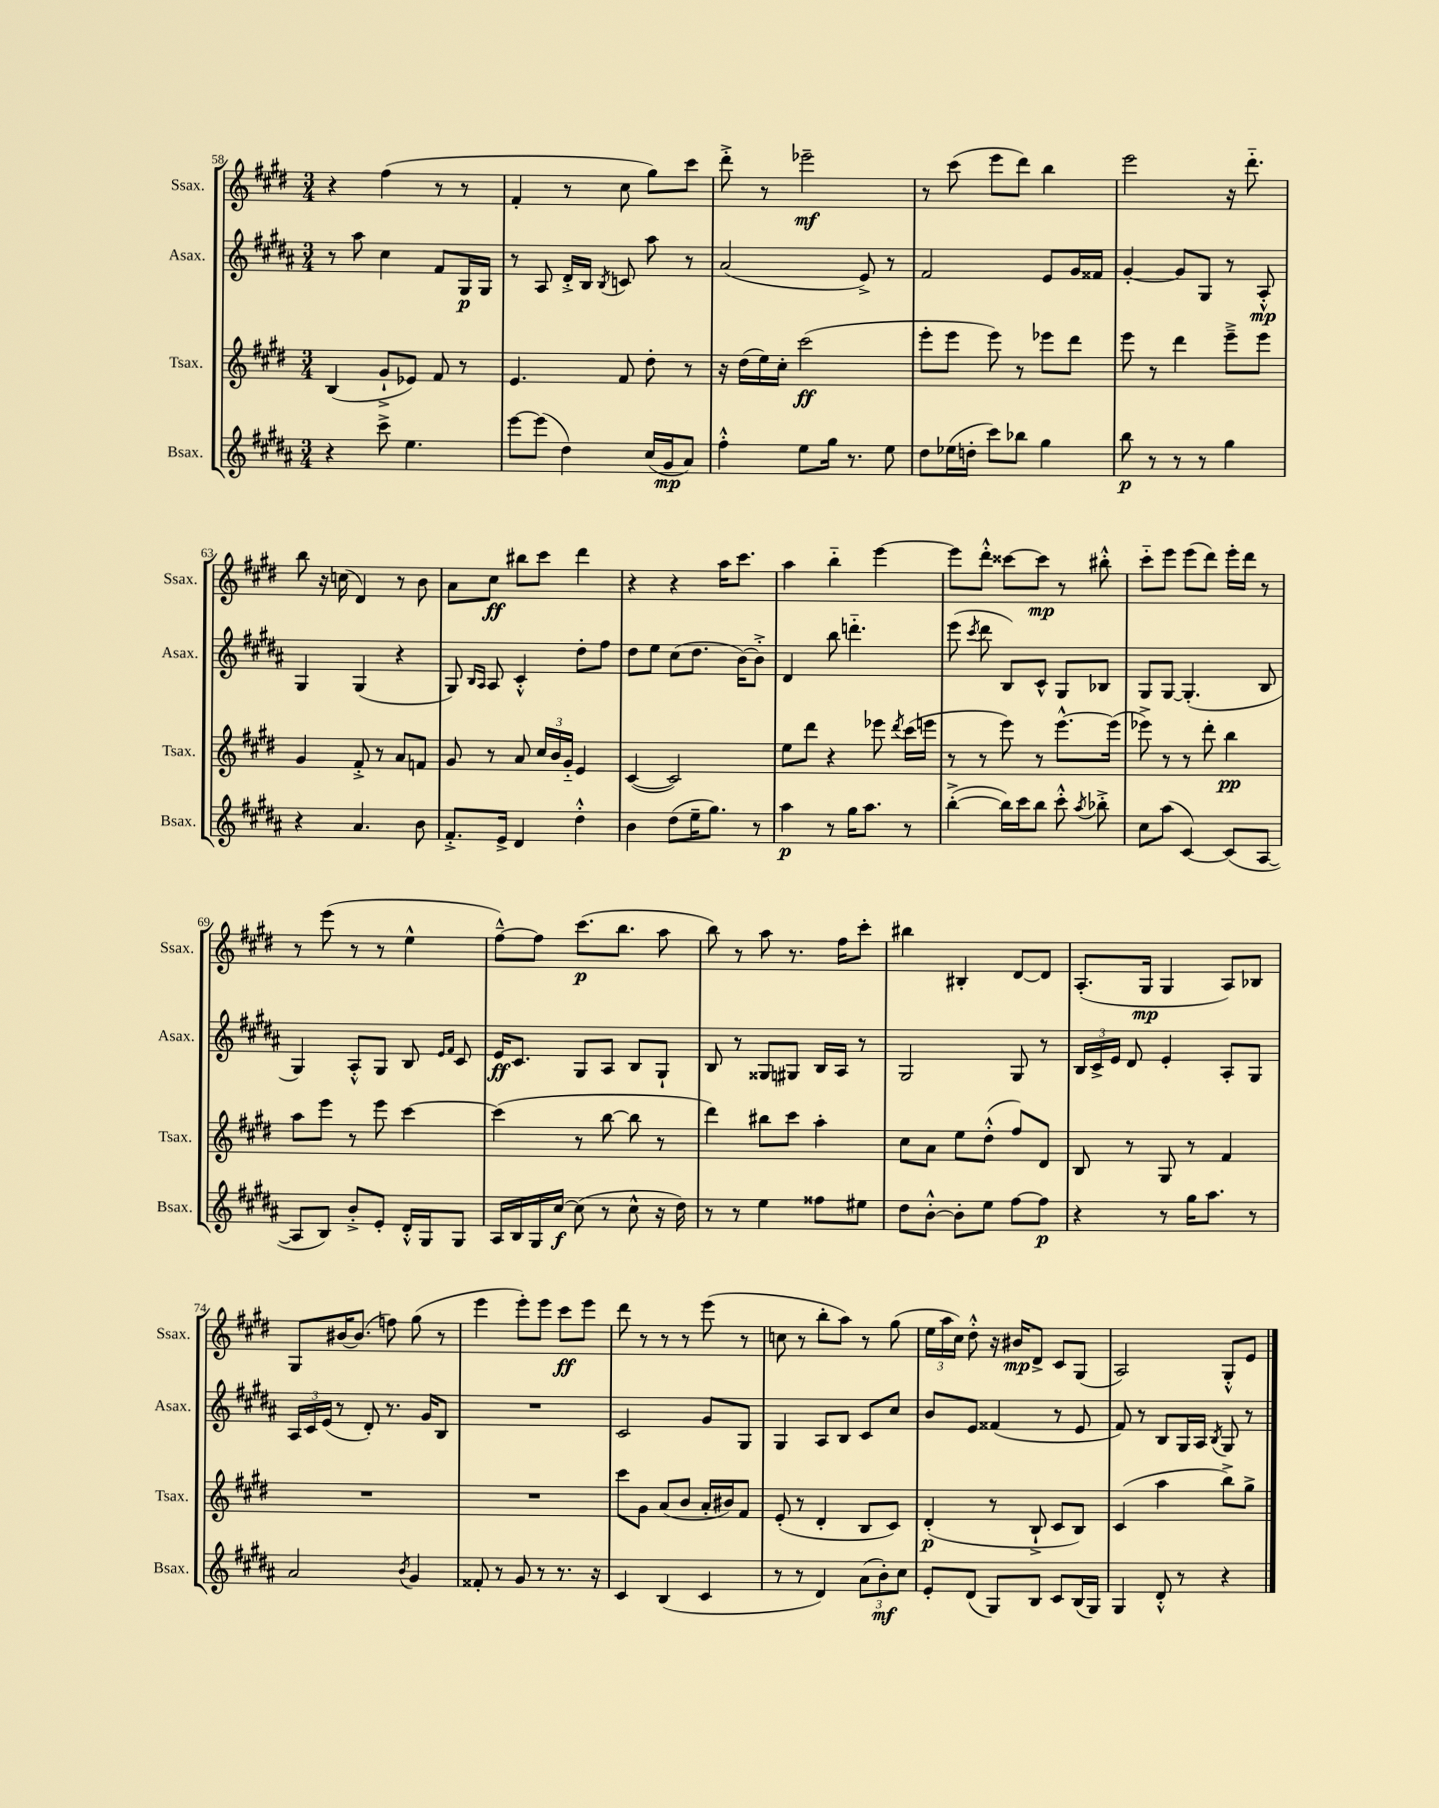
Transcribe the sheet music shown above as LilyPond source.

<<
\new StaffGroup <<
\new Staff = "s0" \with { instrumentName = "Ssax." shortInstrumentName = "Ssax." } {
    \clef treble \key e \major \numericTimeSignature \time 3/4
    \autoBeamOff r4 fis''4( r8 r8 |
    fis'4-. r8 cis''8 gis''8[) cis'''8] |
    dis'''8-.-> r8 ees'''2--\mf |
    r8 cis'''8( e'''8[ dis'''8]) b''4 |
    e'''2 r16 dis'''8.-_ |
    b''8 r16 c''16( dis'4) r8 b'8 |
    a'8[ cis''8]\ff bis''8[ cis'''8] dis'''4 |
    r4 r4 a''16[ cis'''8.] |
    a''4 b''4-_ e'''4~ |
    e'''8[ dis'''8]-.-^ cisis'''8[~ cisis'''8]\mp r8 bis''8-.-^ |
    cis'''8[-_ e'''8] e'''8[( dis'''8]) e'''16[-. dis'''16] r8 |
    r8 e'''8( r8 r8 e''4-^ |
    fis''8[~---^) fis''8] cis'''8.[\p( b''8.] a''8 |
    b''8) r8 a''8 r8. fis''16[ cis'''8]-. |
    bis''4 bis4-. dis'8[~ dis'8] |
    a8.[-.( gis16]\mp gis4 a8[) bes8] |
    gis8[ bis'16~ bis'8.]( f''8) gis''8( r8 |
    e'''4 e'''8[-.) e'''8] cis'''8[\ff e'''8] |
    dis'''8 r8 r8 r8 e'''8( r8 |
    c''8 r8 b''8[-. a''8]) r8 gis''8( |
    \tuplet 3/2 { e''16[ a''16 cis''16]) } dis''8-.-^ r16 bis'16[\mp dis'8]-> cis'8[ gis8]( |
    a2) gis8[-.-^ e'8] \bar "|." |
}
\new Staff = "s1" \with { instrumentName = "Asax." shortInstrumentName = "Asax." } {
    \clef treble \key b \major \numericTimeSignature \time 3/4
    \autoBeamOff r8 ais''8 cis''4 fis'8[ gis16\p gis16] |
    r8 ais8 dis'16[-.-> b16] \acciaccatura { b8 } c'8 ais''8 r8 |
    ais'2( e'8->) r8 |
    fis'2 e'8[ gis'16 fisis'16] |
    gis'4~-. gis'8[ gis8] r8 ais8-.-^\mp |
    gis4 gis4( r4 |
    gis8) \grace { b16[ ais16] } ais8 cis'4-.-^ dis''8[-. fis''8] |
    dis''8[ e''8] cis''8[( dis''8.] b'16[~) b'8]-.-> |
    dis'4 b''8 d'''4.-_ |
    e'''8( \acciaccatura { cis'''8 } dis'''8 b8[) cis'8]-^ gis8[ bes8] |
    gis8[ gis8]~ gis4.-.( b8 |
    gis4) ais8[-.-^ gis8] b8 \grace { e'16[ fis'16] } cis'8 |
    e'16[\ff cis'8.] gis8[ ais8] b8[ gis8]-! |
    b8 r8 gisis8[ gis8] b16[ ais16] r8 |
    gis2 gis8 r8 |
    \tuplet 3/2 { b16[ cis'16-> e'16] } dis'8 e'4-. ais8[-. gis8] |
    \tuplet 3/2 { ais16[ cis'16 e'16]( } r8 dis'8-.) r8. gis'16[ b8] |
    R2. |
    cis'2 gis'8[ gis8] |
    gis4 ais8[ b8] cis'8[ cis''8] |
    b'8[ e'8] fisis'4( r8 e'8 |
    fis'8) r8 b8[ gis16 ais16] \acciaccatura { b8 } gis8 r8 \bar "|." |
}
\new Staff = "s2" \with { instrumentName = "Tsax." shortInstrumentName = "Tsax." } {
    \clef treble \key e \major \numericTimeSignature \time 3/4
    \autoBeamOff b4( gis'8[-!-> ees'8]) fis'8 r8 |
    e'4. fis'8 dis''8-. r8 |
    r16 dis''16[( e''16) cis''16]-. cis'''2\ff( |
    e'''8[-. e'''8] e'''8) r8 ees'''8[ dis'''8] |
    e'''8 r8 dis'''4 e'''8[---> e'''8] |
    gis'4 fis'8-.-> r8 a'8[ f'8] |
    gis'8 r8 a'8 \tuplet 3/2 { cis''16[ b'16 gis'16]-_ } e'4 |
    cis'4~( cis'2) |
    e''8[ dis'''8] r4 ees'''8 \acciaccatura { dis'''8 } cis'''16[( e'''16] |
    r8 r8 e'''8) r8 e'''8.[~-^ e'''16]( |
    ees'''8->) r8 r8 dis'''8-. b''4\pp |
    a''8[ e'''8] r8 e'''8 cis'''4~ |
    cis'''4( r8 b''8~ b''8 r8 |
    dis'''4) bis''8[ cis'''8] a''4-. |
    cis''8[ a'8] e''8[ dis''8]-.-^( fis''8[) dis'8] |
    b8 r8 gis8 r8 fis'4 |
    R2. |
    R2. |
    cis'''8[ gis'8] a'8[( b'8] a'16[-. bis'16) fis'8] |
    e'8-.( r8 dis'4-. b8[ cis'8]) |
    dis'4-.\p( r8 b8-!-> cis'8[ b8]) |
    cis'4( a''4 b''8[->) gis''8]-> \bar "|." |
}
\new Staff = "s3" \with { instrumentName = "Bsax." shortInstrumentName = "Bsax." } {
    \clef treble \key b \major \numericTimeSignature \time 3/4
    \autoBeamOff r4 cis'''8-> e''4. |
    e'''8[~ e'''8]( dis''4) cis''16[( gis'16\mp ais'8]) |
    fis''4-.-^ e''8[ gis''16] r8. e''8 |
    dis''8[ ees''16( d''16]-. cis'''8[) bes''8] gis''4 |
    b''8\p r8 r8 r8 gis''4 |
    r4 ais'4. b'8 |
    fis'8.[-.-> e'16]-> dis'4 dis''4-.-^ |
    b'4 dis''8[( e''16-- gis''8.]) r8 |
    ais''4\p r8 gis''16[ ais''8.] r8 |
    b''4~-.->( b''16[) cis'''16 b''8] cis'''8-.-^ \acciaccatura { ais''8 } bes''8-.-> |
    cis''8[ ais''8]( cis'4~) cis'8[( ais8]~ |
    ais8[ b8]) b'8[-.-> e'8]-. dis'16[-.-^ gis16 gis8] |
    ais16[ b16 gis16 cis''16]~\f cis''8( r8 cis''8-^ r16 dis''16) |
    r8 r8 e''4 fisis''8[ eis''8] |
    dis''8[ b'8]~-.-^ b'8[-. e''8] fis''8[~ fis''8]\p |
    r4 r8 gis''16[ ais''8.] r8 |
    ais'2 \acciaccatura { b'8 } gis'4 |
    fisis'8-. r8 gis'8 r8 r8. r16 |
    cis'4 b4( cis'4 |
    r8 r8 dis'4) \tuplet 3/2 { ais'8[( b'8-.\mf) cis''8] } |
    e'8[-. dis'8]( gis8[) b8] cis'8[ b16( gis16]) |
    gis4 dis'8-.-^ r8 r4 \bar "|." |
}
>>
>>
\layout { \context { \Score currentBarNumber = #58 } }
